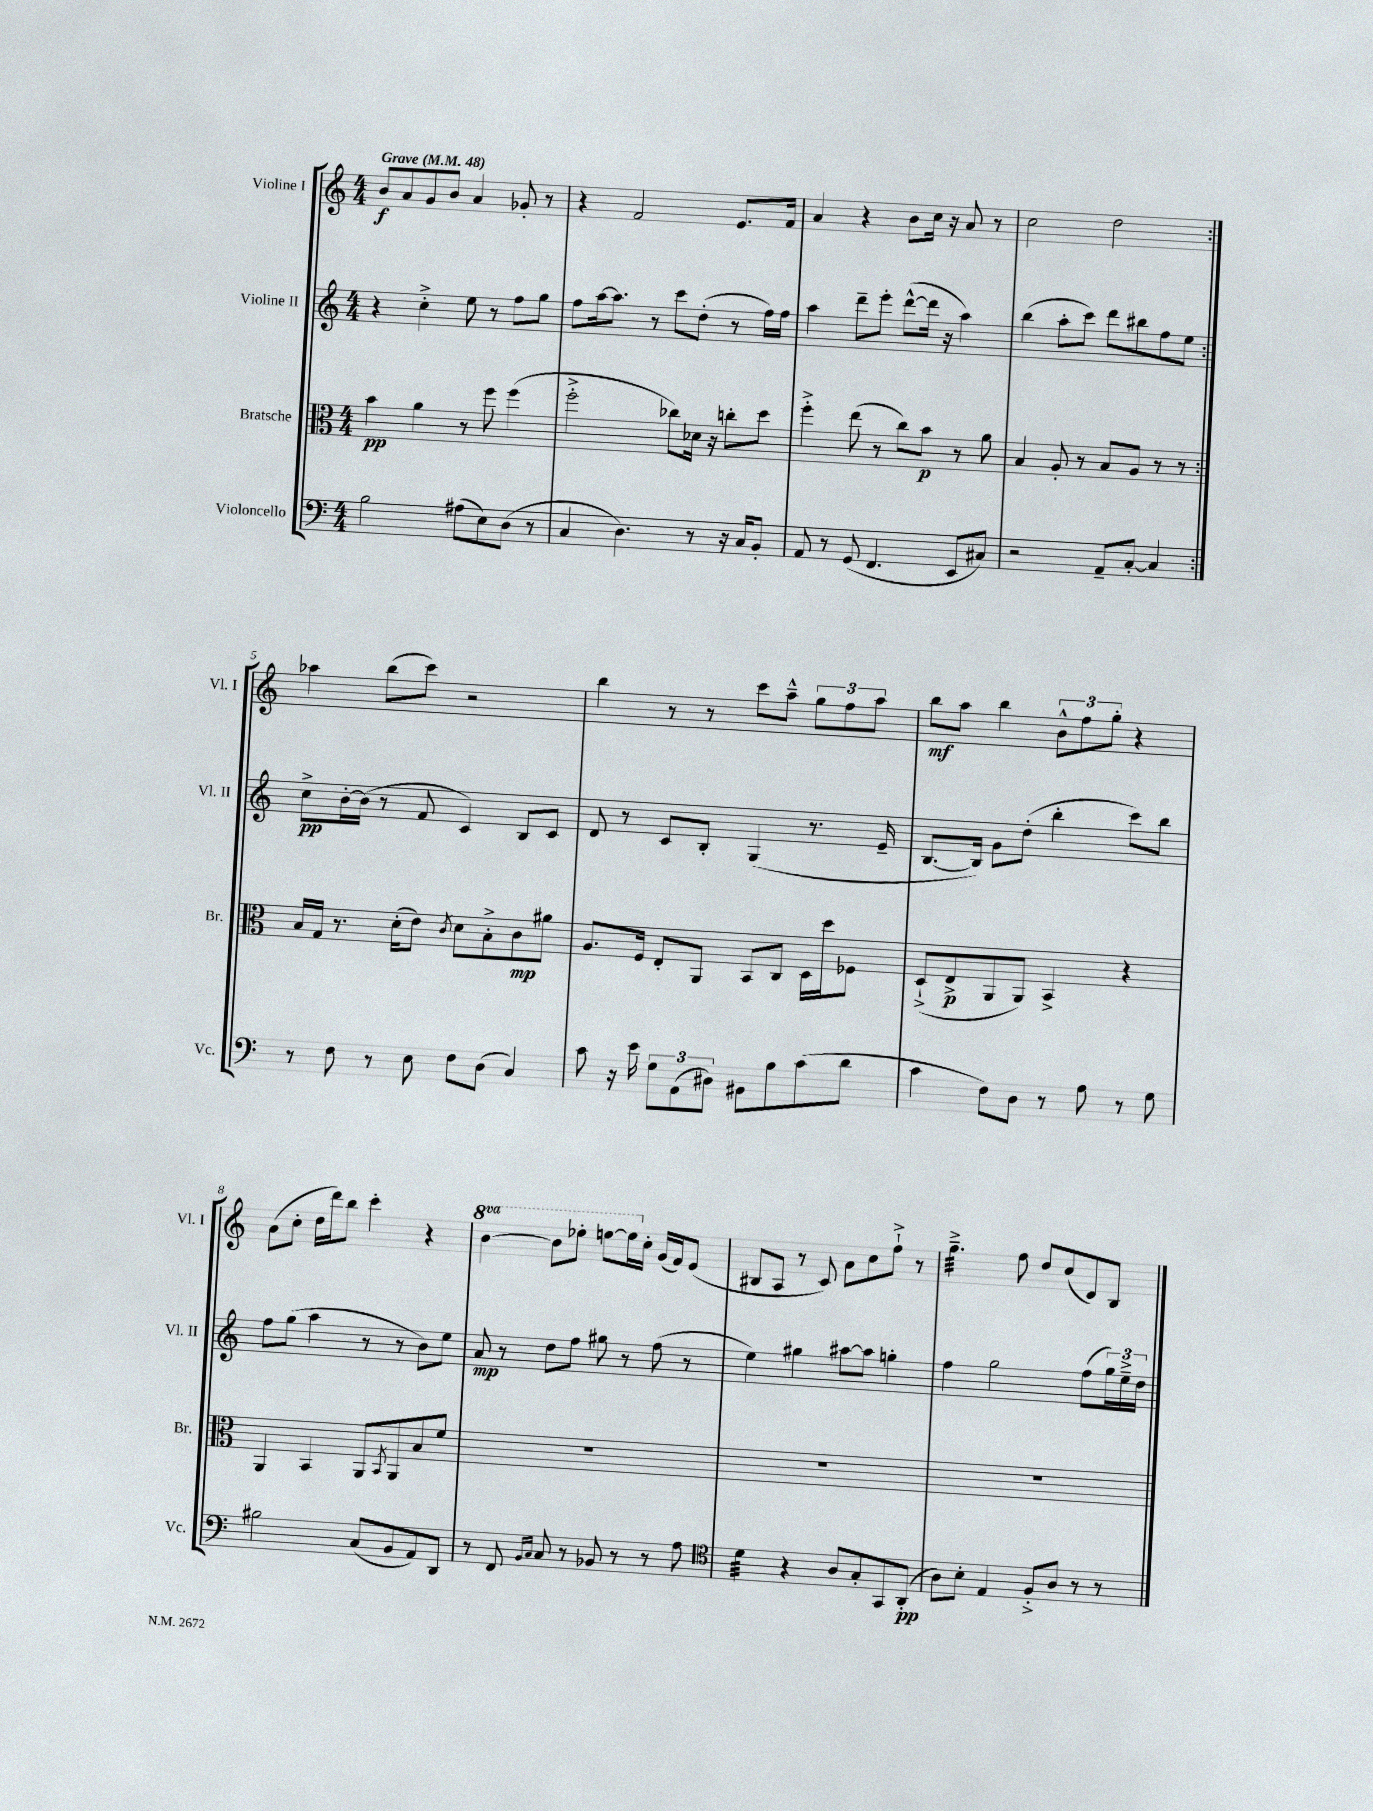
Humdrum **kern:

**kern	**kern	**kern	**kern
*staff4	*staff3	*staff2	*staff1
*clefF4	*clefC3	*clefG2	*clefG2
*k[]	*k[]	*k[]	*k[]
*M4/4	*M4/4	*M4/4	*M4/4
*MM48	*MM48	*MM48	*MM48
2B\	4b\	4r	8b/L
.	.	.	8a/
.	4a\	4cc'^\	8g/
.	.	.	8b/J
(8A#\L	8r	8ee\	4a/
8E\)	8ff\	8r	.
(8D\J	(4ff\	8ff\L	8g-'/
8r	.	8gg\J	8r
=	=	=	=
4C/	2ff'^\	8ff\L	4r
.	.	[16aa\k	.
.	.	8.aa\]J	.
4.D\)	.	.	2f/
.	.	8r	.
.	8cc-\L)	8ccc\L	.
8r	16d-\Jk	(8dd'\J	.
.	16r	.	.
16r	8cc'\L	8r	8.e/L
16C/LK	.	.	.
8BB'/J	8dd\J	16ff\LL)	.
.	.	16ff\JJ	16f/Jk
=	=	=	=
8AA/	4ff'^\	4aa\	4a/
8r	.	.	.
(8GG/	(8ee\	8ddd~\L	4r
4.FF/	8r	8eee'\J	.
.	8cc\L)	([8ddd^^\L	8b\L
.	8b\J	16ddd\]Jk	16cc\Jk
.	.	16r	16r
8EE/L	8r	4aa\)	8a/
8C#/J)	8a\	.	8r
=	=	=	=
2r	4B/	(4bb\	2cc\
.	8A'/	8aa'\L	.
.	8r	8ccc\J)	.
8AA~/L	8B/L	8ddd\L	2dd\
[8C'/J	8A/J	8bb#\	.
4C/]	8r	8ff\	.
.	8r	8ee\J	.
=:|!	=:|!	=:|!	=:|!
8r	16B/LL	8cc^\L	4aa-\
.	16G/JJ	.	.
8F\	8.r	[16b'\L	.
.	.	(16b\]JJ	.
8r	.	8r	(8bb\L
.	(16d'\LK	.	.
8E\	8e\J)	8f/	8ccc\J)
.	8qc/	.	.
8F\L	8d\L	4c/)	2r
(8D\J	8B'^\	.	.
4C/)	8c\	8B/L	.
.	8a#\J	8c/J	.
=	=	=	=
8c\	8.A/L	8d/	4bb\
16r	.	8r	.
16e\	16F/Jk	.	.
12G\L	8E'/L	8c/L	8r
(12AA\	.	.	.
.	8AA/J	8B'/J	8r
12D#\J)	.	.	.
8BB#\L	8BB/L	(4G/	8ccc\L
8B\	8C/J	.	8aa~^^\J
(8c\	16D\LL	8.r	12gg\L
.	16dd\J	.	.
.	.	.	12ff\
8d\J	8F-\J	.	.
.	.	.	12aa\J
.	.	16e~/	.
=	=	=	=
4c\	(8D`^/L	[8.B/L	8bb\L
.	8E^/	.	8aa\J
.	.	16B/]Jk)	.
8F\L)	8AA/	8g\L	4bb\
8D\J	8AA/J)	(8dd'\J	.
8r	4BB^/	4bb'\	12b^^\L
.	.	.	12ff\
8A\	.	.	.
.	.	.	12gg'\J
8r	4r	8ccc\L)	4r
8G\	.	8bb\J	.
=	=	=	=
2B#\	4AA/	8ff\L	(8a\L
.	.	(8gg\J	8cc'\J
.	4BB/	4aa\	16dd\LL
.	.	.	16ddd\J)
.	.	.	8bb\J
(8C/L	8AA/L	8r	4ccc'\
.	8qBB/	.	.
8BB/	8AA/	8r	.
8AA/)	8B/	8b\L)	4r
8DD/J	8f/J	8ee\J	.
=	=	=	=
8r	1r	8a/	[4bb\
8FF/	.	8r	.
16qqBB/LL	.	.	.
16qqC/JJ	.	.	.
8C/	.	8dd\L	8bb\]L
8r	.	8ff\J	8eee-'\J
8BB-/	.	8gg#\	[8eee\L
8r	.	8r	16eee\]L
.	.	.	16cc'\JJ
8r	.	(8ff\	(16g/LL
.	.	.	16f/J)
8A\	.	8r	(8e/J
=	=	=	=
*clefC4	*	*	*
4d\	1r	4ee\)	8B#/L
.	.	.	8A/J
4r	.	4gg#\	8r
.	.	.	8c/)
8A/L	.	[8aa#\L	8a\L
8G'/	.	8aa#\]J	8cc\
8GG/	.	4gg'\	8ff`^\J
(8AA'/J	.	.	8r
=	=	=	=
8A\L)	1r	4ff\	4.gg~^\
8B'\J	.	.	.
4E/	.	2gg\	.
.	.	.	8ff\
8F'^/L	.	.	8dd/L
8A/J	.	.	(8cc/
8r	.	(8ff\L	8d/)
8r	.	24gg\L)	8B/J
.	.	24ee~^\	.
.	.	24dd\JJ	.
==	==	==	==
*-	*-	*-	*-
